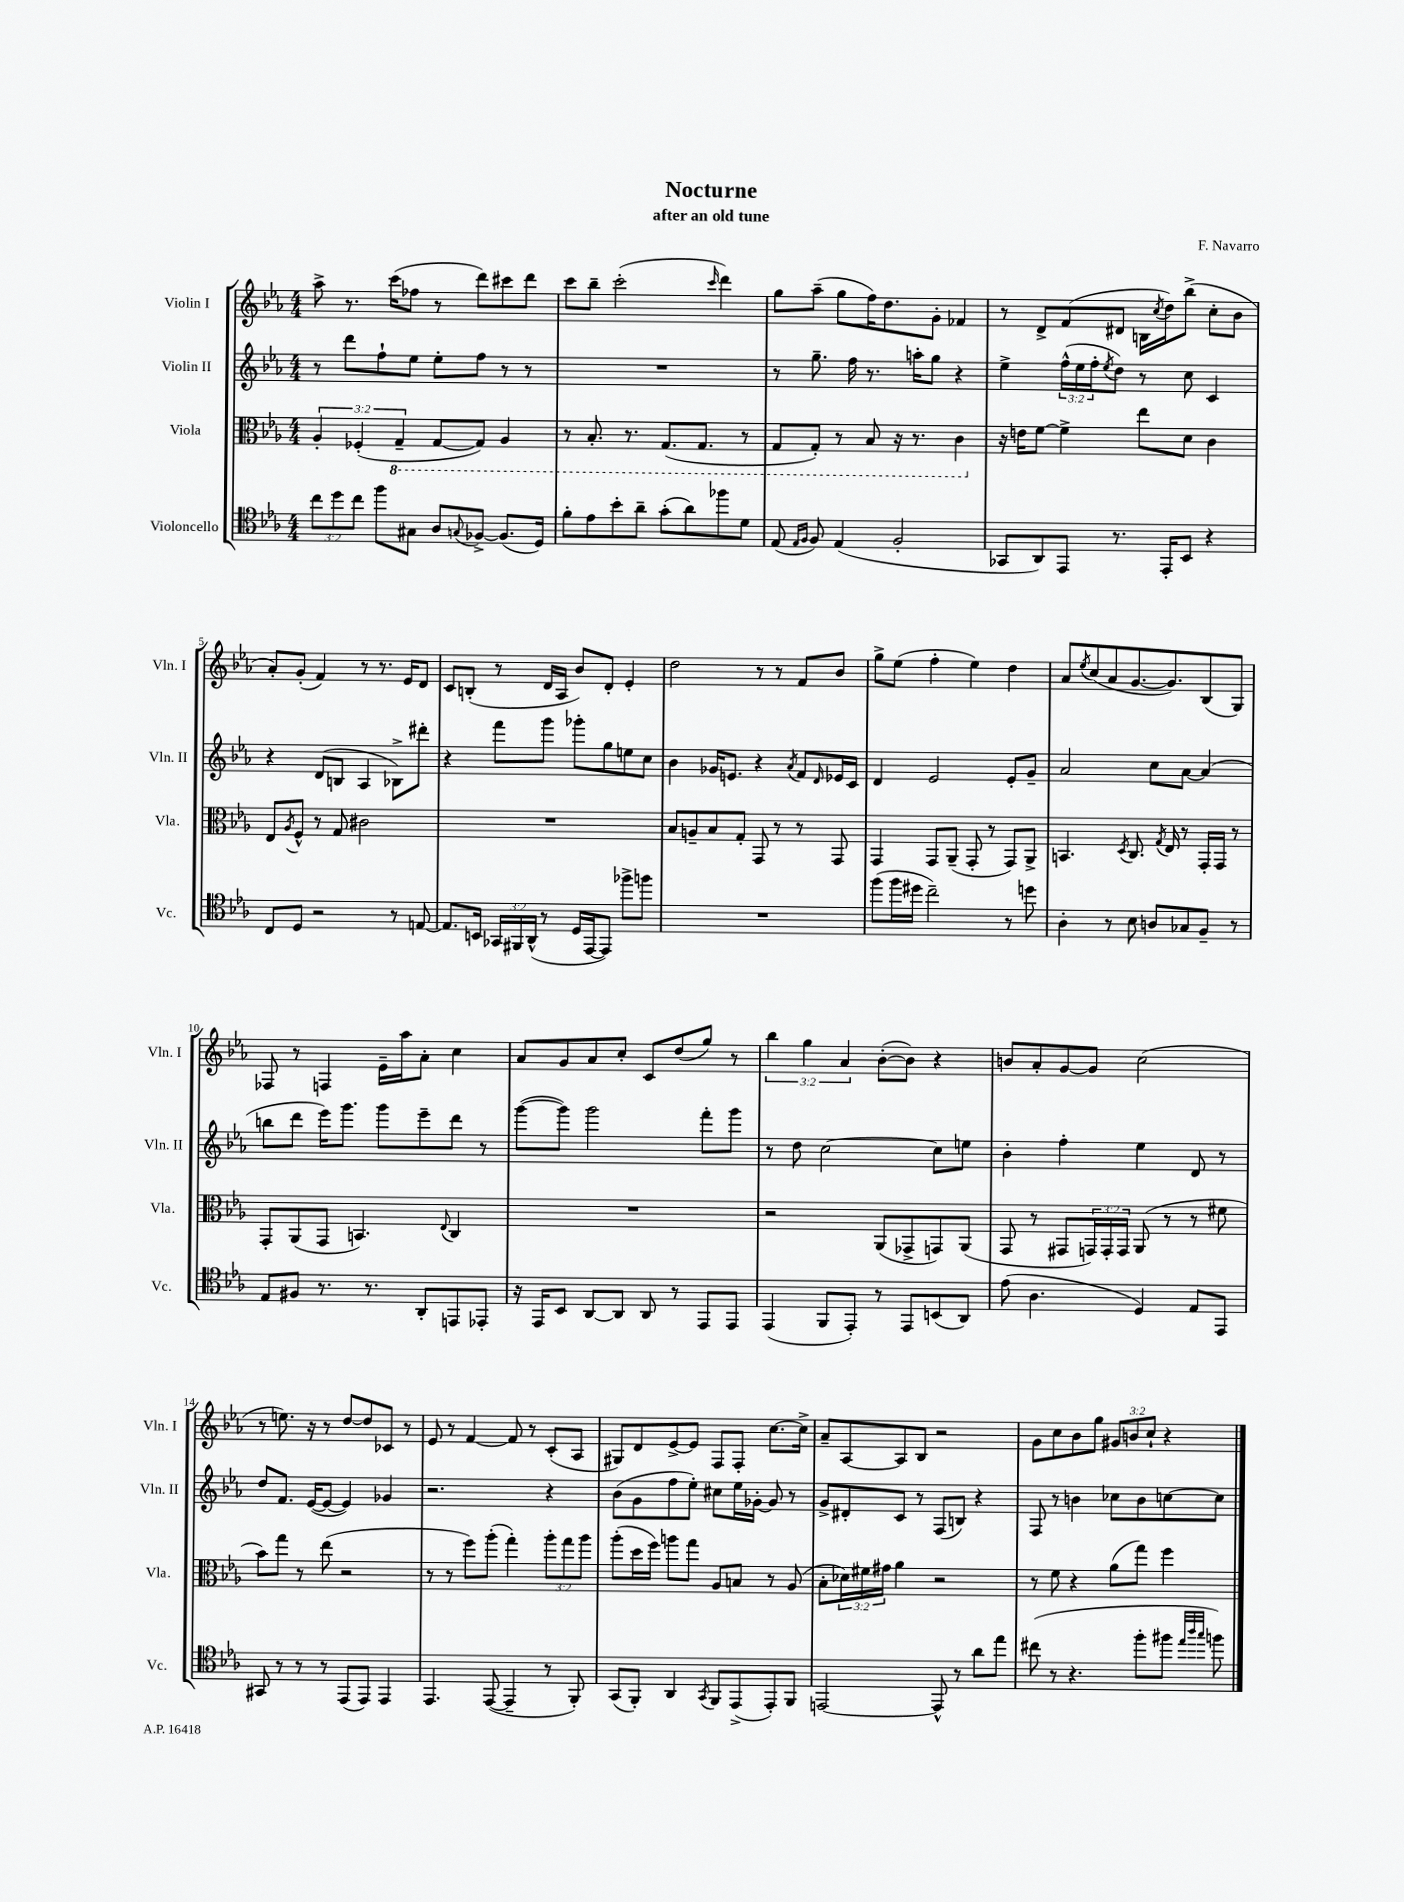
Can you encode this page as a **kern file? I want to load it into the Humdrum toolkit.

**kern	**kern	**kern	**kern
*staff4	*staff3	*staff2	*staff1
*clefC4	*clefC3	*clefG2	*clefG2
*k[b-e-a-]	*k[b-e-a-]	*k[b-e-a-]	*k[b-e-a-]
*M4/4	*M4/4	*M4/4	*M4/4
12cc	6A-'	8r	8aa-^
12dd	.	.	.
.	.	8ddd	8.r
12cc	(6F-'	.	.
8ff	.	8ff`	.
.	.	.	(16ccc
.	6GG~	.	.
8G#	.	8ee-	8ff-
8A-	[8GG	8ee-'	8r
8qqG	.	.	.
[8F-^	8GG])	8ff	8ddd)
(8.F-]	4AA-	8r	8ccc#
.	.	8r	8ddd
16D)	.	.	.
=	=	=	=
8f'	8r	1r	8ccc
8e-	8.BB-'	.	8bb-~
8b-'	.	.	(2ccc'
.	8.r	.	.
8a-~	.	.	.
(8g'	(8.GG	.	.
8a-)	.	.	.
.	8.GG	.	.
.	.	.	16qqccc
8ff-	.	.	4ddd)
8d	8r	.	.
=	=	=	=
(8E-	8GG	8r	8gg
16qqE-	.	.	.
16qqF	.	.	.
8F)	8GG')	8.gg~	(8aa-~
(4E-	8r	.	8gg
.	.	16ff	.
.	8BB-	8.r	16ff)
.	.	.	8.dd
2F'	16r	.	.
.	8.r	16aa'	.
.	.	8gg	8g'
.	4C	4r	4f-
=	=	=	=
8GG-	16r	4ee-^	8r
.	16e	.	.
8AA-)	[8f	.	8d^
8EE-	4f^]	(24ff^^	(8f
.	.	24ee-	.
.	.	24ff'	.
.	.	8qee-	.
8.r	.	8dd)	8d#
.	8ee-	8r	16B
.	.	.	8qcc
16EE-'	.	.	16dd)
8BB-	8d	8cc	(8bb-^
4r	4c	4c	8cc'
.	.	.	8b-
=	=	=	=
8C	8E-	4r	8a-')
.	8qA-	.	.
8D	8F^^	.	(8g'
2r	8r	(8d	4f)
.	8G	8B	.
.	2c#	4A-	8r
.	.	.	8.r
8r	.	8B-^)	.
.	.	.	16e-
[8E	.	8ddd#'	8d
=	=	=	=
8.E]	1r	4r	8c
.	.	.	(8B'
16BB	.	.	.
24GG-	.	8fff	8r
24FF#	.	.	.
(24AA-^^	.	.	.
8r	.	8ggg	16d
.	.	.	16A-
16D	.	8ggg-'	8b-)
[16EE-	.	.	.
8EE-])	.	8gg	8d'
8ff-^	.	8ee	4e-'
8ff	.	8cc	.
=	=	=	=
1r	8B-	4b-	2dd
.	8A~	.	.
.	8B-	16g-	.
.	.	8.e	.
.	8G'	.	.
.	8GG	4r	8r
.	8r	.	8r
.	.	8qa-	.
.	8r	8f	8f
.	.	16qqd	.
.	8GG	16e-	8b-
.	.	16c	.
=	=	=	=
(8ff	4GG	4d	8gg^
16ff	.	.	(8ee-
16dd#	.	.	.
2cc~)	8GG	2e-	4ff'
.	(8AA-~	.	.
.	8GG'	.	4ee-)
.	8r	.	.
8r	8GG)	8e-'	4dd
8dd	8AA-^	8g~	.
=	=	=	=
4A-'	4.BB	2a-	8a-
.	.	.	8qee-
.	.	.	(8cc
8r	.	.	8a-
.	8qD	.	.
8B-	8.C	.	[8.g
8A	.	8cc	.
.	8qG	.	.
.	16E-	.	8.g])
8G-	8r	[8a-	.
8F~	16GG'	(4a-]	(8B-
.	16GG	.	.
8r	8r	.	8G)
=	=	=	=
8E-	8GG'	8bb	8F-
8F#	(8AA-	8ddd	8r
8.r	8GG	16eee-)	4F
.	.	8.ggg	.
.	4.BB)	.	.
8.r	.	.	.
.	.	8ggg	16e-~
.	.	.	16aa-
8AA-'	.	8eee-~	8a-'
.	8qqE-	.	.
8EE	4C	8ddd	4cc
8EE-'	.	8r	.
=	=	=	=
16r	1r	([8ggg	8a-
16EE-	.	.	.
8BB-	.	8ggg])	8g
[8AA-	.	2ggg	8a-
8AA-]	.	.	8cc'
8AA-	.	.	8c
8r	.	.	(8dd
8EE-	.	8fff'	8gg)
8EE-	.	8ggg	8r
=	=	=	=
(4EE-	2r	8r	6bb-
.	.	8dd	.
.	.	.	6gg
8FF	.	[2cc	.
.	.	.	6a-
8EE-')	.	.	.
8r	(8AA-	.	([8b-'
8EE-	8GG-^	.	8b-])
(8BB	8GG)	8cc]	4r
8AA-)	(8AA-	8ee	.
=	=	=	=
(8e-	8GG	4b-'	8b
4.A-	8r	.	8a-'
.	8GG#	4ff'	[8g
.	24GG)	.	8g]
.	24GG'	.	.
.	24GG	.	.
4D)	(8AA-	4ee-	(2cc
.	8r	.	.
8E-	8r	8d	.
8EE-	8f#	8r	.
=	=	=	=
8GG#	8b-)	8dd	8r
8r	8gg	8.f	8.ee)
8r	8r	.	.
.	.	([16e-	16r
8r	(8ee-	8e-_	8r
(8EE-	2r	4e-])	[8dd
8EE-)	.	.	8dd]
4EE-	.	4g-	8c-
.	.	.	8r
=	=	=	=
4.EE-	8r	2.r	8e-
.	8r	.	8r
.	8ff)	.	[4f
([8EE-	(8aa-'	.	.
4EE-~]	4gg')	.	8f]
.	.	.	8r
8r	12aa-'	4r	(8c'
.	12gg	.	.
8FF')	.	.	8A-
.	12aa-	.	.
=	=	=	=
(8GG	(8aa-'	(8b-	8G#)
8FF')	16dd	8g	8d
.	16ff)	.	.
4AA-	8aa	8ff	[8e-^
.	8gg	8ee-')	8e-]
8qGG	.	.	.
8FF	8A-	8cc#	8F
(8EE-^	8B	16ee-	8F'
.	.	[16g-'	.
8EE-')	8r	8g-]	[8.cc
8FF	(8A-	8r	.
.	.	.	16cc^]
=	=	=	=
[2EE	8B-'	8g^	8a-~
.	24d-)	8d#'	[8A-
.	24f#	.	.
.	24g#	.	.
.	4a-	8c	8A-]
.	.	8r	8B-
8EE^^]	2r	(8F	2r
8r	.	8B)	.
8a-	.	4r	.
8ee-	.	.	.
=	=	=	=
(8cc#	8r	8F	8g
8r	8f	8r	8cc
4.r	4r	4b	8b-
.	.	.	8gg
.	(8a-	8cc-	12g#
.	.	.	12b
8ff'	8gg)	8b	.
.	.	.	12cc`
8ff#	4ff	[8cc	4r
32qqee-	.	.	.
32qqaa-	.	.	.
32qqgg	.	.	.
8ff)	.	8cc]	.
==	==	==	==
*-	*-	*-	*-
